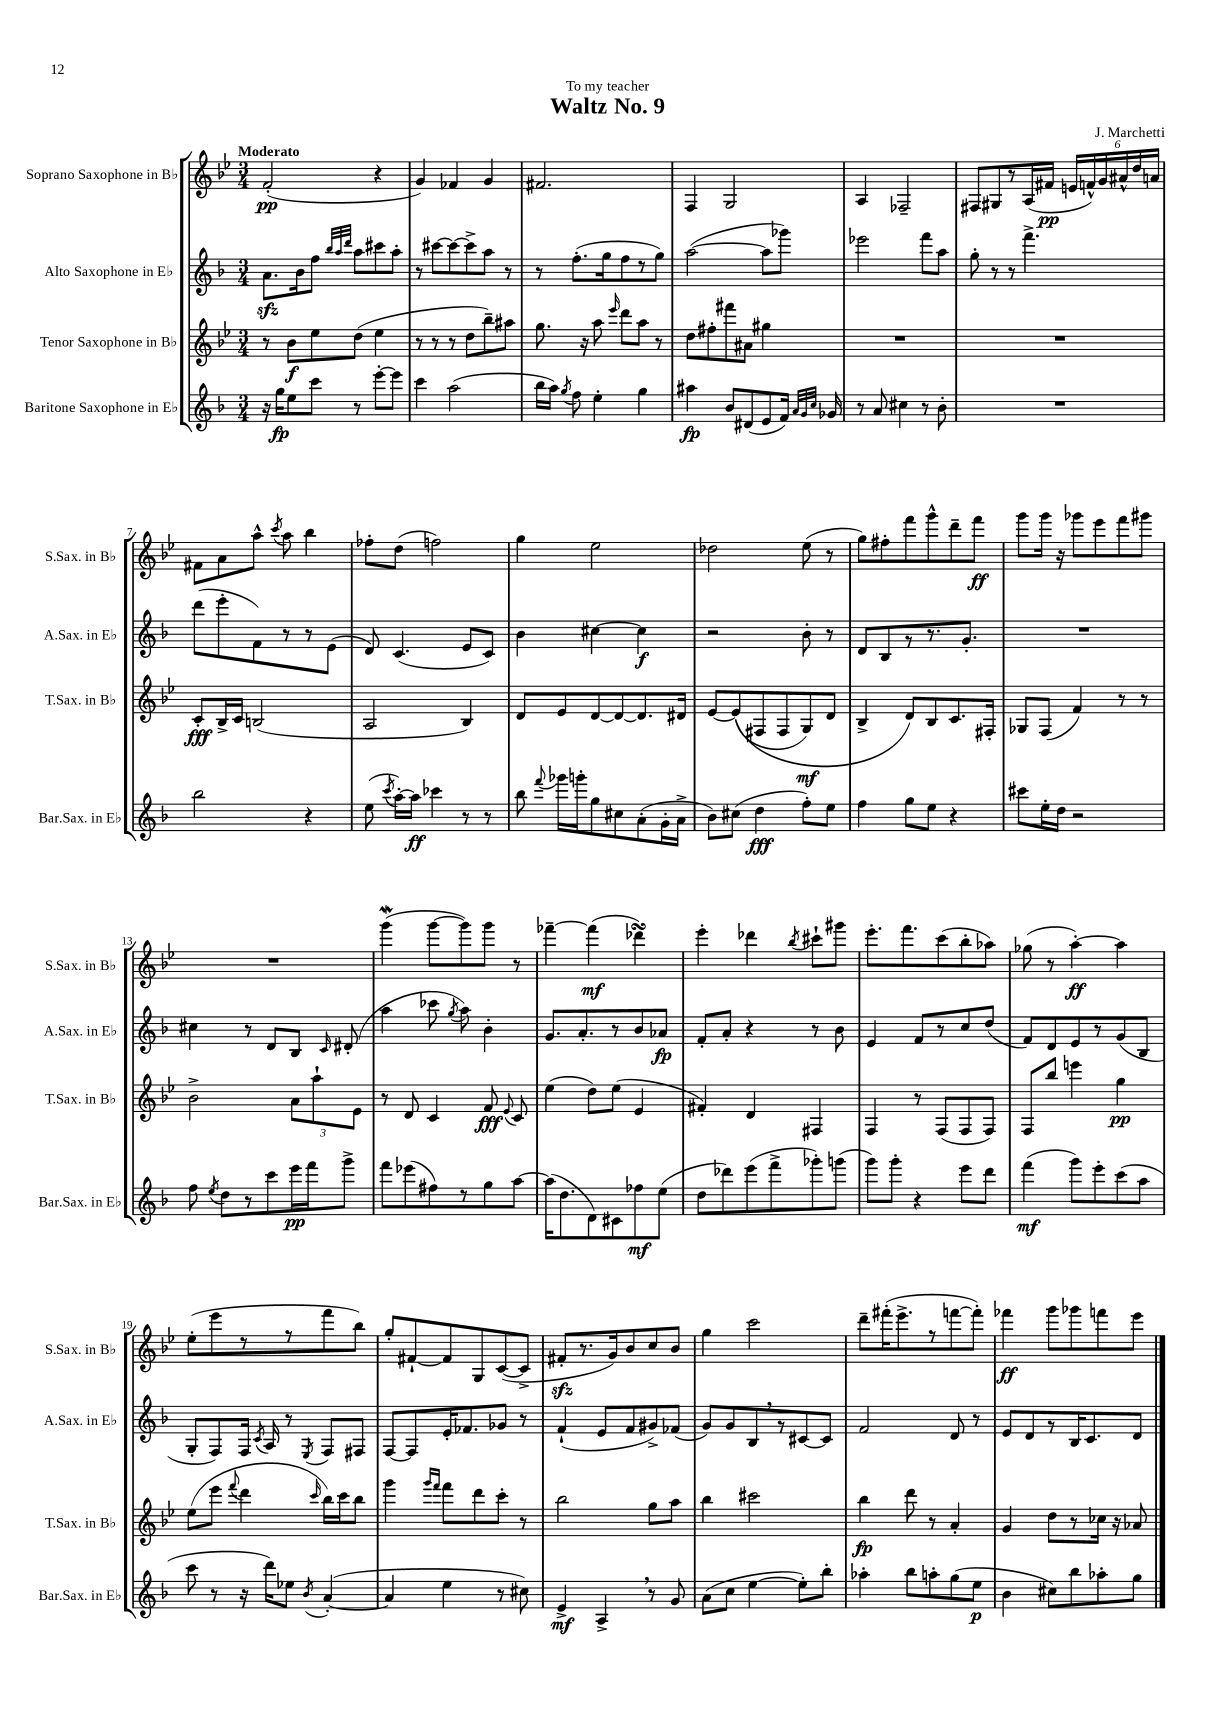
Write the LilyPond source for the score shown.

\header { title = "Waltz No. 9" composer = "J. Marchetti" dedication = "To my teacher" }
<<
\new StaffGroup <<
\new Staff = "s0" \with { instrumentName = "Soprano Saxophone in Bb" shortInstrumentName = "S.Sax. in Bb" } {
    \clef treble \key bes \major \numericTimeSignature \time 3/4 \tempo "Moderato"
    \autoBeamOff f'2-.\pp( r4 |
    g'4) fes'4 g'4 |
    fis'2. |
    f4 g2 |
    a4 fes2-- |
    fis8[ gis8 r8 a16( fis'16]\pp \tuplet 6/4 { e'16[ f'16-^) g'16 ais'16-^ d''16 a'16] } |
    fis'8[ a'8 a''8]-^ \acciaccatura { c'''8 } a''8 bes''4 |
    fes''8[-. d''8]( f''2) |
    g''4 ees''2 |
    des''2 ees''8( r8 |
    g''8[) fis''8-. f'''8 g'''8-^ d'''8-- f'''8]\ff |
    g'''8[ g'''16] r16 ges'''8[ ees'''8 f'''8 gis'''8] |
    R2. |
    g'''4\mordent( g'''8[~ g'''8) g'''8] r8 |
    fes'''4~-- fes'''4\mf( des'''4\turn) |
    ees'''4-. des'''4 \acciaccatura { bes''8 } cis'''8[-! gis'''8] |
    ees'''8.[-. f'''8. c'''8( bes''8-. aes''8]) |
    ges''8( r8 a''4~-.\ff) a''4 |
    ees''8[-.( ees'''8 r8 r8 f'''8 bes''8]) |
    g''8[-. fis'8~-! fis'8 g8 c'8~( c'8]-> |
    fis'8[-.\sfz r8. g'16) bes'8 c''8 bes'8] |
    g''4 c'''2 |
    d'''8[-- fis'''16-.( ees'''8.-> r8 f'''8~ f'''8]-.) |
    fes'''4\ff g'''8[ ges'''8 f'''8 ees'''8] \bar "|." |
}
\new Staff = "s1" \with { instrumentName = "Alto Saxophone in Eb" shortInstrumentName = "A.Sax. in Eb" } {
    \clef treble \key f \major \numericTimeSignature \time 3/4
    \autoBeamOff a'8.[\sfz bes'16 f''8] \grace { bes''32[ a''32 d'''32] } a''8[ cis'''8 a''8]-. |
    r8 cis'''8[~ cis'''8~ cis'''8-> a''8] r8 |
    r8 f''8.[-.( g''16 f''8 r8 g''8]) |
    a''2~( a''8[ ges'''8]) |
    ees'''2 f'''8[ a''8] |
    g''8-. r8 r8 f'''4.-> |
    d'''8[( e'''8-. f'8) r8 r8 e'8]( |
    d'8) c'4.( e'8[ c'8]) |
    bes'4 cis''4~ cis''4\f |
    r2 bes'8-. r8 |
    d'8[ bes8 r8 r8. g'8.]-. |
    R2. |
    cis''4 r8 d'8[ bes8] \grace { c'16 } dis'8-.( |
    a''4 ces'''8 \acciaccatura { g''8 } a''8) bes'4-. |
    g'8.[ a'8.-. r8 bes'8 aes'8]\fp |
    f'8[-. a'8]-. r4 r8 bes'8 |
    e'4 f'8[ r8 c''8 d''8]( |
    f'8[) d'8 e'8 r8 g'8( bes8] |
    g8[-. f8) f16] \acciaccatura { c'8 } a16 r8 \acciaccatura { e8 } f8[ fis8] |
    f8[~ f8 e'16-. fes'8. ges'8] r8 |
    f'4-!( e'8[ f'8 gis'8->) fes'8]( |
    g'8[) g'8 bes8 \breathe r8 cis'8~ cis'8] |
    f'2 d'8 r8 |
    e'8[ d'8 r8 bes16 c'8. d'8] \bar "|." |
}
\new Staff = "s2" \with { instrumentName = "Tenor Saxophone in Bb" shortInstrumentName = "T.Sax. in Bb" } {
    \clef treble \key bes \major \numericTimeSignature \time 3/4
    \autoBeamOff r8 bes'8[\f ees''8 d''8]( ees''4 |
    r8 r8 r8 d''8[ bes''8--) ais''8] |
    g''8. r16 a''8 \grace { ees'''16 } d'''8[ a''8] r8 |
    d''8[ fis''8-. fis'''8 ais'8] gis''4 |
    R2. |
    R2. |
    c'8[-.\fff bes16-> c'16] b2( |
    a2 bes4) |
    d'8[ ees'8 d'8~ d'8~ d'8. dis'16] |
    ees'8[~ ees'8(\( fis8 fis8 g8\mf) d'8] |
    bes4-> d'8[\) bes8 c'8. fis16]-. |
    ges8[ f8]( f'4) r8 r8 |
    bes'2-> \tuplet 3/2 { a'8[ a''8-! ees'8] } |
    r8 d'8 c'4 f'8\fff \appoggiatura { ees'8 } c'8 |
    ees''4( d''8[) ees''8]( ees'4 |
    fis'4-.) d'4 fis4 |
    f4 r8 f8[( f8 f8]) |
    f8[ bes''8] e'''4 g''4\pp |
    ees''8[( ees'''8] \appoggiatura { f'''8 } d'''4 \grace { c'''16 } bes''16[) c'''16 bes''8] |
    g'''4 \grace { g'''16[ f'''16] } f'''8[ d'''8 c'''8]-. r8 |
    bes''2 g''8[ a''8] |
    bes''4 cis'''2 |
    bes''4\fp d'''8 r8 a'4-. |
    g'4 d''8[ r8 ces''16] r16 aes'8 \bar "|." |
}
\new Staff = "s3" \with { instrumentName = "Baritone Saxophone in Eb" shortInstrumentName = "Bar.Sax. in Eb" } {
    \clef treble \key f \major \numericTimeSignature \time 3/4
    \autoBeamOff r16 g''16[\fp e''8 c'''8] r8 e'''8[~-. e'''8] |
    c'''4 a''2( |
    bes''16[ a''16]) \acciaccatura { g''8 } f''8 e''4-. g''4 |
    ais''4\fp bes'8[ dis'8( e'8 f'16]) \grace { a'32[ g'32 c''32] } ges'16 |
    r8 a'8 cis''4 r8 bes'8-. |
    R2. |
    bes''2 r4 |
    e''8( \acciaccatura { c'''8 } a''16[~-.) a''16]\ff ces'''4 r8 r8 |
    bes''8 \appoggiatura { f'''8 } ges'''16[ g'''16-. g''8 cis''8 a'8-.( g'16-. a'16]-> |
    bes'8[) cis''8]( d''4\fff f''8[-.) e''8] |
    f''4 g''8[ e''8] r4 |
    cis'''8[ e''16-. d''16] r2 |
    f''8 \acciaccatura { e''8 } d''8[ r8 c'''8 e'''16\pp f'''16 g'''8]-> |
    f'''8[ ees'''8( fis''8) r8 g''8 a''8]~ |
    a''16[( d''8. d'8) cis'8 fes''8\mf e''8]( |
    d''8[ des'''8) e'''8( f'''8-> ges'''8-.) g'''8]( |
    g'''8[) g'''8]-. r4 e'''8[ d'''8] |
    f'''4\mf( g'''8[) e'''8-. c'''8( a''8] |
    c'''8 r8 r16 d'''16[) ees''8] \acciaccatura { bes'8 } a'4~-.( |
    a'4 e''4 r8 cis''8) |
    e'4->\mf a4-> \breathe r8 g'8 |
    a'8[( c''8] e''4~ e''8[-.) bes''8]-. |
    aes''4-. bes''8[ a''8-. g''8( e''8]\p |
    bes'4 cis''8[) bes''8 aes''8-. g''8] \bar "|." |
}
>>
>>
